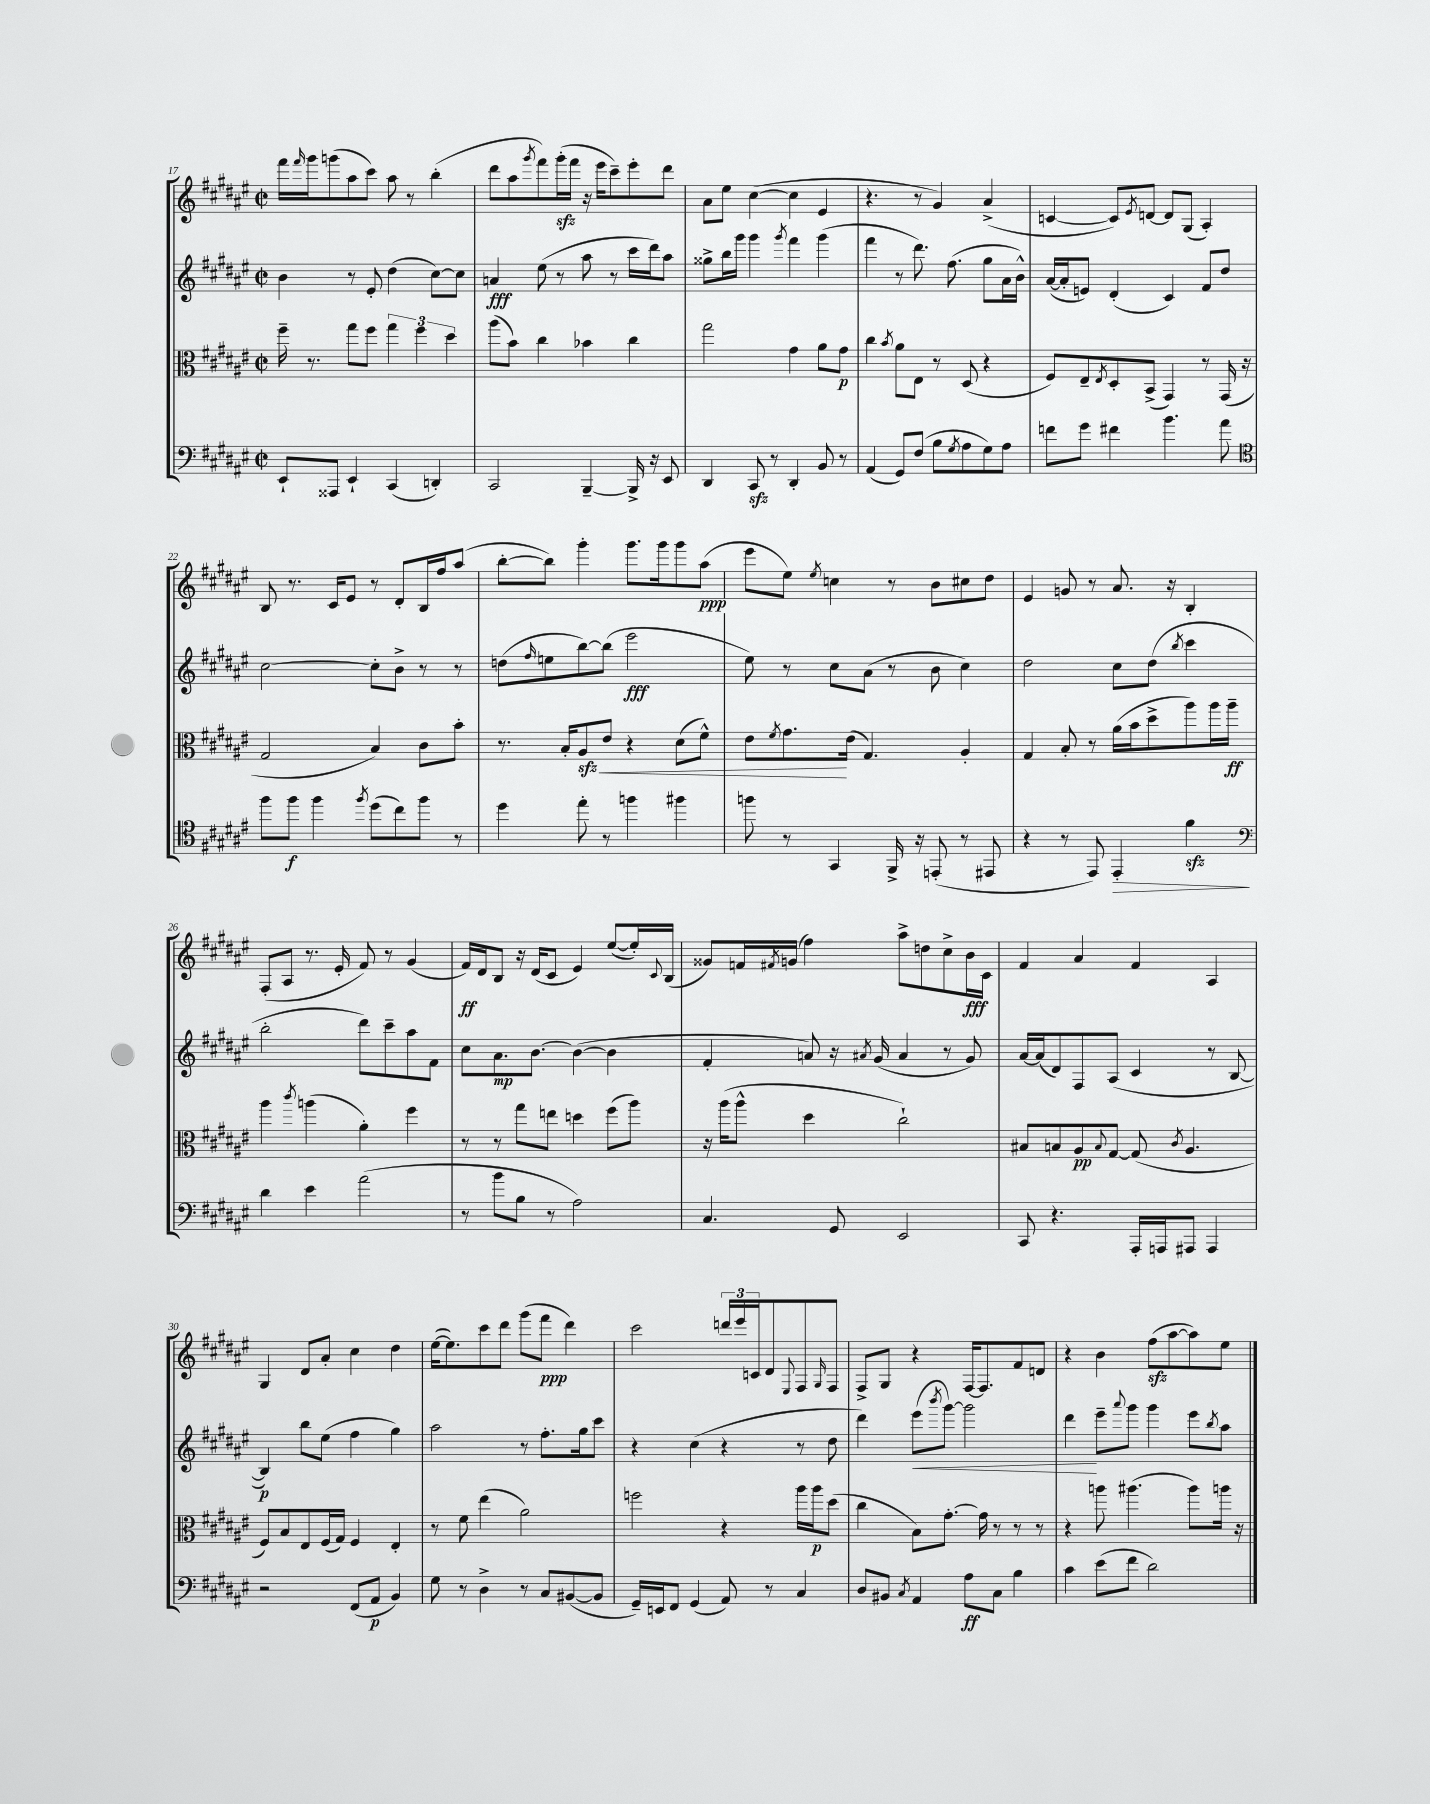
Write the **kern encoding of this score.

**kern	**dynam	**kern	**dynam	**kern	**dynam	**kern	**dynam
*part4	*part4	*part3	*part3	*part2	*part2	*part1	*part1
*staff4	*staff4	*staff3	*staff3	*staff2	*staff2	*staff1	*staff1
*clefF4	*	*clefC3	*	*clefG2	*	*clefG2	*
*k[f#c#g#d#a#e#]	*	*k[f#c#g#d#a#e#]	*	*k[f#c#g#d#a#e#]	*	*k[f#c#g#d#a#e#]	*
*M2/2	*	*M2/2	*	*M2/2	*	*M2/2	*
*met(c|)	*	*met(c|)	*	*met(c|)	*	*met(c|)	*
=17	=17	=17	=17	=17	=17	=17	=17
8EE#`/L	.	16ff#~\	.	4b\	.	16fff#\LL	.
.	.	.	.	.	.	16qqfff#/	.
.	.	8.r	.	.	.	16ggg#\J	.
8AAA##X/J	.	.	.	.	.	(8gggn\	.
4EE#`/	.	8gg#\L	.	8r	.	8aa#\	.
.	.	8ff#\J	.	8e#'/	.	8ccc#\J)	.
(4CC#/	.	6gg#\	.	(4dd#\	.	8aa#\	.
.	.	.	.	.	.	8r	.
.	.	6ff#\	.	.	.	.	.
4DDn'/)	.	.	.	[8cc#\L)	.	(4bb'\	.
.	.	6dd#\	.	.	.	.	.
.	.	.	.	8cc#\J]	.	.	.
=18	=18	=18	=18	=18	=18	=18	=18
2CC#/	.	(8aa#\L	.	4an/	fff	8ddd#\L	.
.	.	8b\J)	.	.	.	8aa#\	.
.	.	.	.	.	.	8qggg#/	.
.	.	4cc#\	.	(8ee#\	.	8fff#\)	.
.	.	.	.	8r	.	(16ggg#zz'\L	.
.	.	.	.	.	.	16fff#\JJ	.
[4BBB~/	.	4b-X\	.	8aa#\	.	16r	.
.	.	.	.	.	.	16eee#\KL	.
.	.	.	.	8r	.	8ccc#~\)	.
16BBB^/]	.	4cc#\	.	16ccc#\LL	.	8eee#'\	.
16r	.	.	.	16ddd#\J)	.	.	.
8EE#/	.	.	.	8aa#\J	.	8ddd#\J	.
=19	=19	=19	=19	=19	=19	=19	=19
4DD#/	.	2gg#\	.	8gg##X^\L	.	8a#\L	.
.	.	.	.	16bb\L	.	8ee#\J	.
.	.	.	.	16ggg#\JJ	.	.	.
8CC#zz/	.	.	.	4ggg#\	.	([4cc#\	.
8r	.	.	.	.	.	.	.
.	.	.	.	8qggg#/	.	.	.
4DD#'/	.	4g#\	.	4fff#\	.	4cc#\]	.
8BB/	.	8a#\L	.	(4ggg#\	.	4e#/	.
8r	.	8g#\J	p	.	.	.	.
=20	=20	=20	=20	=20	=20	=20	=20
(4AA#/	.	4cc#\	.	4fff#\	.	4.r	.
.	.	8qb/	.	.	.	.	.
8GG#/L)	.	8a#\L	.	8r	.	.	.
(8F#/J	.	8E#\J	.	8.ddd#\)	.	8r	.
8B\L	.	8r	.	.	.	4g#/)	.
.	.	.	.	(8.ff#\	.	.	.
8qG#/	.	.	.	.	.	.	.
8A#\	.	(8D#/	.	.	.	.	.
8G#\)	.	4r	.	8gg#\L	.	(4a#^/	.
8A#\J	.	.	.	16a#\L	.	.	.
.	.	.	.	16b^^\JJ)	.	.	.
=21	=21	=21	=21	=21	=21	=21	=21
8fn\L	.	8F#/L)	.	([16a#/LL	.	[4cn/	.
.	.	.	.	16a#'/J]	.	.	.
8g#\J	.	8E#~/	.	8en/J)	.	.	.
.	.	8qE#/	.	.	.	.	.
4f#X\	.	8D#'/	.	(4d#'/	.	8c/L])	.
.	.	.	.	.	.	8qe#/	.
.	.	(8BB^/J	.	.	.	[8dn/J	.
4.b\	.	4GG#/)	.	4c#/)	.	8d/L]	.
.	.	.	.	.	.	(8G#/J	.
.	.	8r	.	8f#/L	.	4A#'/)	.
8a#\	.	(16GG#/	.	8dd#/J	.	.	.
.	.	16r	.	.	.	.	.
!!LO:LB:g=z
=22	=22	=22	=22	=22	=22	=22	=22
*clefC4	*	*	*	*	*	*	*
8ff#\L	.	2G#/	.	[2cc#\	.	8B/	.
8ff#\J	f	.	.	.	.	8.r	.
4ff#\	.	.	.	.	.	.	.
.	.	.	.	.	.	16c#/KL	.
.	.	.	.	.	.	8e#/J	.
8qff#/	.	.	.	.	.	.	.
(8dd#\L	.	4B/)	.	8cc#'\L]	.	8r	.
8cc#\)	.	.	.	8b^\J	.	8d#'/L	.
8ff#\J	.	8c#\L	.	8r	.	16B/L	.
.	.	.	.	.	.	16ff#/J	.
8r	.	8b'\J	.	8r	.	(8aa#/J	.
=23	=23	=23	=23	=23	=23	=23	=23
4dd#\	.	8.r	.	(8ddn\L	.	[8bb'\L	.
.	.	.	.	16qqff#/	.	.	.
.	.	.	.	8een\	.	8bb\J])	.
.	.	16B'/KL	.	.	.	.	.
!	!	!	!LO:HP:b	!	!	!	!
8ee#'\	.	8A#zz/	<	[8bb\)	.	4ggg#'\	.
8r	.	8e#/J	.	(8bb\J]	.	.	.
4ffn\	.	4r	.	2eee#\	fff	8.ggg#\L	.
.	.	.	.	.	.	16ggg#\k	.
4ff#X\	.	(8d#\L	.	.	.	8ggg#\	.
.	.	8f#^^\J)	.	.	.	(8aa#\J	ppp
=24	=24	=24	=24	=24	=24	=24	=24
8ffn\	.	8e#\L	.	8ee#\)	.	8eee#\L	.
.	.	8qf#/	.	.	.	.	.
8r	.	8.g#\	.	8r	.	8ee#\J)	.
.	.	.	.	.	.	8qee#/	.
4GG#/	.	.	.	8cc#\L	.	4ccn\	.
.	.	(16e#\Jk	[	.	.	.	.
.	.	4.G#/)	.	(8a#\J	.	.	.
16FF#^/	.	.	.	8r	.	8r	.
16r	.	.	.	.	.	.	.
(8EEn'/	.	.	.	8b\	.	8b\L	.
8r	.	4A#'/	.	4cc#\)	.	8cc#X\	.
8EE#X/	.	.	.	.	.	8dd#\J	.
=25	=25	=25	=25	=25	=25	=25	=25
4r	.	4G#/	.	2dd#\	.	4e#/	.
8r	.	8B'/	.	.	.	8gn/	.
8EE#/)	.	8r	.	.	.	8r	.
!	!LO:HP:b	!	!	!	!	!	!
4EE#'/	>	(16a#\LL	.	8cc#\L	.	8.a#/	.
.	.	16b\J	.	.	.	.	.
.	.	8dd#^\	.	(8dd#\J	.	.	.
.	.	.	.	.	.	16r	.
.	.	.	.	8qbb/	.	.	.
4f#zz\	.	8aa#\)	.	4ccc#\	.	4B'/	.
.	.	16aa#\L	.	.	.	.	.
.	.	16aa#~\JJ	ff	.	.	.	.
.	]	.	.	.	.	.	.
!!LO:LB:g=z
=26	=26	=26	=26	=26	=26	=26	=26
*clefF4	*	*	*	*	*	*	*
4d#\	.	4aa#\	.	2bb'\	.	(8F#'/L	.
.	.	.	.	.	.	8A#/J	.
.	.	8qccc#/	.	.	.	.	.
4e#\	.	(4aan\	.	.	.	8.r	.
.	.	.	.	.	.	16e#'/	.
(2a#\	.	4a#'\)	.	8ddd#\L)	.	8f#/)	.
.	.	.	.	8ccc#~\	.	8r	.
.	.	4ff#\	.	8aa#\	.	(4g#/	.
.	.	.	.	8f#\J	.	.	.
=27	=27	=27	=27	=27	=27	=27	=27
8r	.	8r	.	8cc#\L	.	16f#/LL)	ff
.	.	.	.	.	.	16d#/J	.
8b\L	.	8r	.	8.a#\	mp	8B/J	.
8B\J	.	8gg#\L	.	.	.	16r	.
.	.	.	.	[8.b\J	.	(16d#/KL	.
8r	.	8een\J	.	.	.	8c#/J	.
2A#\)	.	4ddn\	.	(4b\_	.	4e#/)	.
.	.	(8ff#\L	.	4b\]	.	([8ee#/L	.
.	.	8aa#\J)	.	.	.	16ee#'/L])	.
.	.	.	.	.	.	8qqc#/	.
.	.	.	.	.	.	(16B/JJ	.
=28	=28	=28	=28	=28	=28	=28	=28
4.C#/	.	16r	.	4f#'/	.	8g##X/L)	.
.	.	(16aa#\KL	.	.	.	.	.
.	.	8aa#^^\J	.	.	.	16fn/L	.
.	.	.	.	.	.	8qf#X/	.
.	.	.	.	.	.	(16gn/JJ	.
.	.	4dd#\	.	8an/)	.	4ff#\)	.
8GG#/	.	.	.	16r	.	.	.
.	.	.	.	8qa#X/	.	.	.
.	.	.	.	(16g#/	.	.	.
2EE#/	.	2cc#`\)	.	4a#/	.	8aa#^\L	.
.	.	.	.	.	.	8ddn\	.
.	.	.	.	8r	.	8cc#^\	.
.	.	.	.	8g#/)	.	16b\L	fff
.	.	.	.	.	.	16c#\JJ	.
=29	=29	=29	=29	=29	=29	=29	=29
8CC#/	.	8B#X/L	.	[16a#/LL	.	4f#/	.
.	.	.	.	(16a#/J]	.	.	.
4.r	.	8Bn/	.	8d#/)	.	.	.
.	.	8A#/	pp	8F#/	.	4a#/	.
.	.	8qqB/	.	.	.	.	.
.	.	[8G#/J	.	(8A#/J	.	.	.
16AAA#'/LL	.	(8G#/]	.	4c#/	.	4f#/	.
16AAAn/J	.	.	.	.	.	.	.
.	.	8qc#/	.	.	.	.	.
8AAA#X/J	.	4.A#/	.	.	.	.	.
4AAA#/	.	.	.	8r	.	4A#/	.
.	.	.	.	[8B/	.	.	.
!!LO:LB:g=z
=30	=30	=30	=30	=30	=30	=30	=30
2r	.	8F#/L)	.	4B/])	p	4G#/	.
.	.	8B/	.	.	.	.	.
.	.	8E#/	.	8bb\L	.	8d#/L	.
.	.	(16F#/L	.	(8ee#\J	.	8a#'/J	.
.	.	16G#/JJ)	.	.	.	.	.
(8FF#/L	.	4F#/	.	4ff#\	.	4cc#\	.
8AA#/J	p	.	.	.	.	.	.
4BB/)	.	4E#'/	.	4gg#\)	.	4dd#\	.
=31	=31	=31	=31	=31	=31	=31	=31
8G#\	.	8r	.	2aa#\	.	([16ee#\KL	.
.	.	.	.	.	.	8.ee#\])	.
8r	.	8f#\	.	.	.	.	.
4D#^\	.	(4ee#\	.	.	.	8ccc#\	.
.	.	.	.	.	.	8ddd#\J	.
8r	.	2a#\)	.	8r	.	(8ggg#\L	.
8C#/L	.	.	.	8.ff#'\L	.	8fff#\J	ppp
([8BB#X/	.	.	.	.	.	4ddd#\)	.
.	.	.	.	16gg#\k	.	.	.
8BB#/J]	.	.	.	8ccc#\J	.	.	.
=32	=32	=32	=32	=32	=32	=32	=32
16GG#~/LL)	.	2ffn\	.	4r	.	2ccc#\	.
16EEn/J	.	.	.	.	.	.	.
8FF#/J	.	.	.	.	.	.	.
(4GG#/	.	.	.	(4cc#\	.	.	.
8AA#/)	.	4r	.	4r	.	24dddn/LL	.
.	.	.	.	.	.	24eee#/	.
.	.	.	.	.	.	24cn/J	.
8r	.	.	.	.	.	8d#/	.
.	.	.	.	.	.	8qqE#/	.
4C#/	.	16aa#\LL	.	8r	.	8F#/	.
.	.	16aa#\J	p	.	.	.	.
.	.	.	.	.	.	16qqG#/	.
.	.	(8dd#\J	.	8dd#\	.	8F#/J	.
=33	=33	=33	=33	=33	=33	=33	=33
8D#/L	.	4cc#\	.	4ddd#\)	.	8F#^/L	.
8BB#X/J	.	.	.	.	.	8G#/J	.
8qC#/	.	.	.	.	.	.	.
!	!	!	!	!	!LO:HP:b	!	!
4AA#/	.	8B\L)	.	(8eee#\L	<	4r	.
.	.	.	.	8qbbb/	.	.	.
.	.	[8.g#'\J	.	[8ggg#\J)	.	.	.
8A#\L	ff	.	.	2ggg#\]	.	[16F#/KL	.
.	.	16g#\]	.	.	.	8.F#/]	.
8C#\J	.	8r	.	.	.	.	.
4B\	.	8r	.	.	.	8f#/	.
.	.	8r	.	.	.	8dn/J	.
=34	=34	=34	=34	=34	=34	=34	=34
4c#\	.	4r	.	4ddd#\	.	4r	.
(8e#\L	.	8aan\	.	8eee#~\L	[	4b\	.
.	.	.	.	8qqaaa#/	.	.	.
8f#\J	.	(4.aa#X\	.	8ggg#\J	.	.	.
2d#\)	.	.	.	4ggg#\	.	(8ff#zz\L	.
.	.	.	.	.	.	[8aa#\	.
.	.	8aa#\L)	.	8eee#\L	.	8aa#\])	.
.	.	.	.	8qbb/	.	.	.
.	.	16aan\Jk	.	8aa#\J	.	8ee#\J	.
.	.	16r	.	.	.	.	.
==	==	==	==	==	==	==	==
*-	*-	*-	*-	*-	*-	*-	*-
